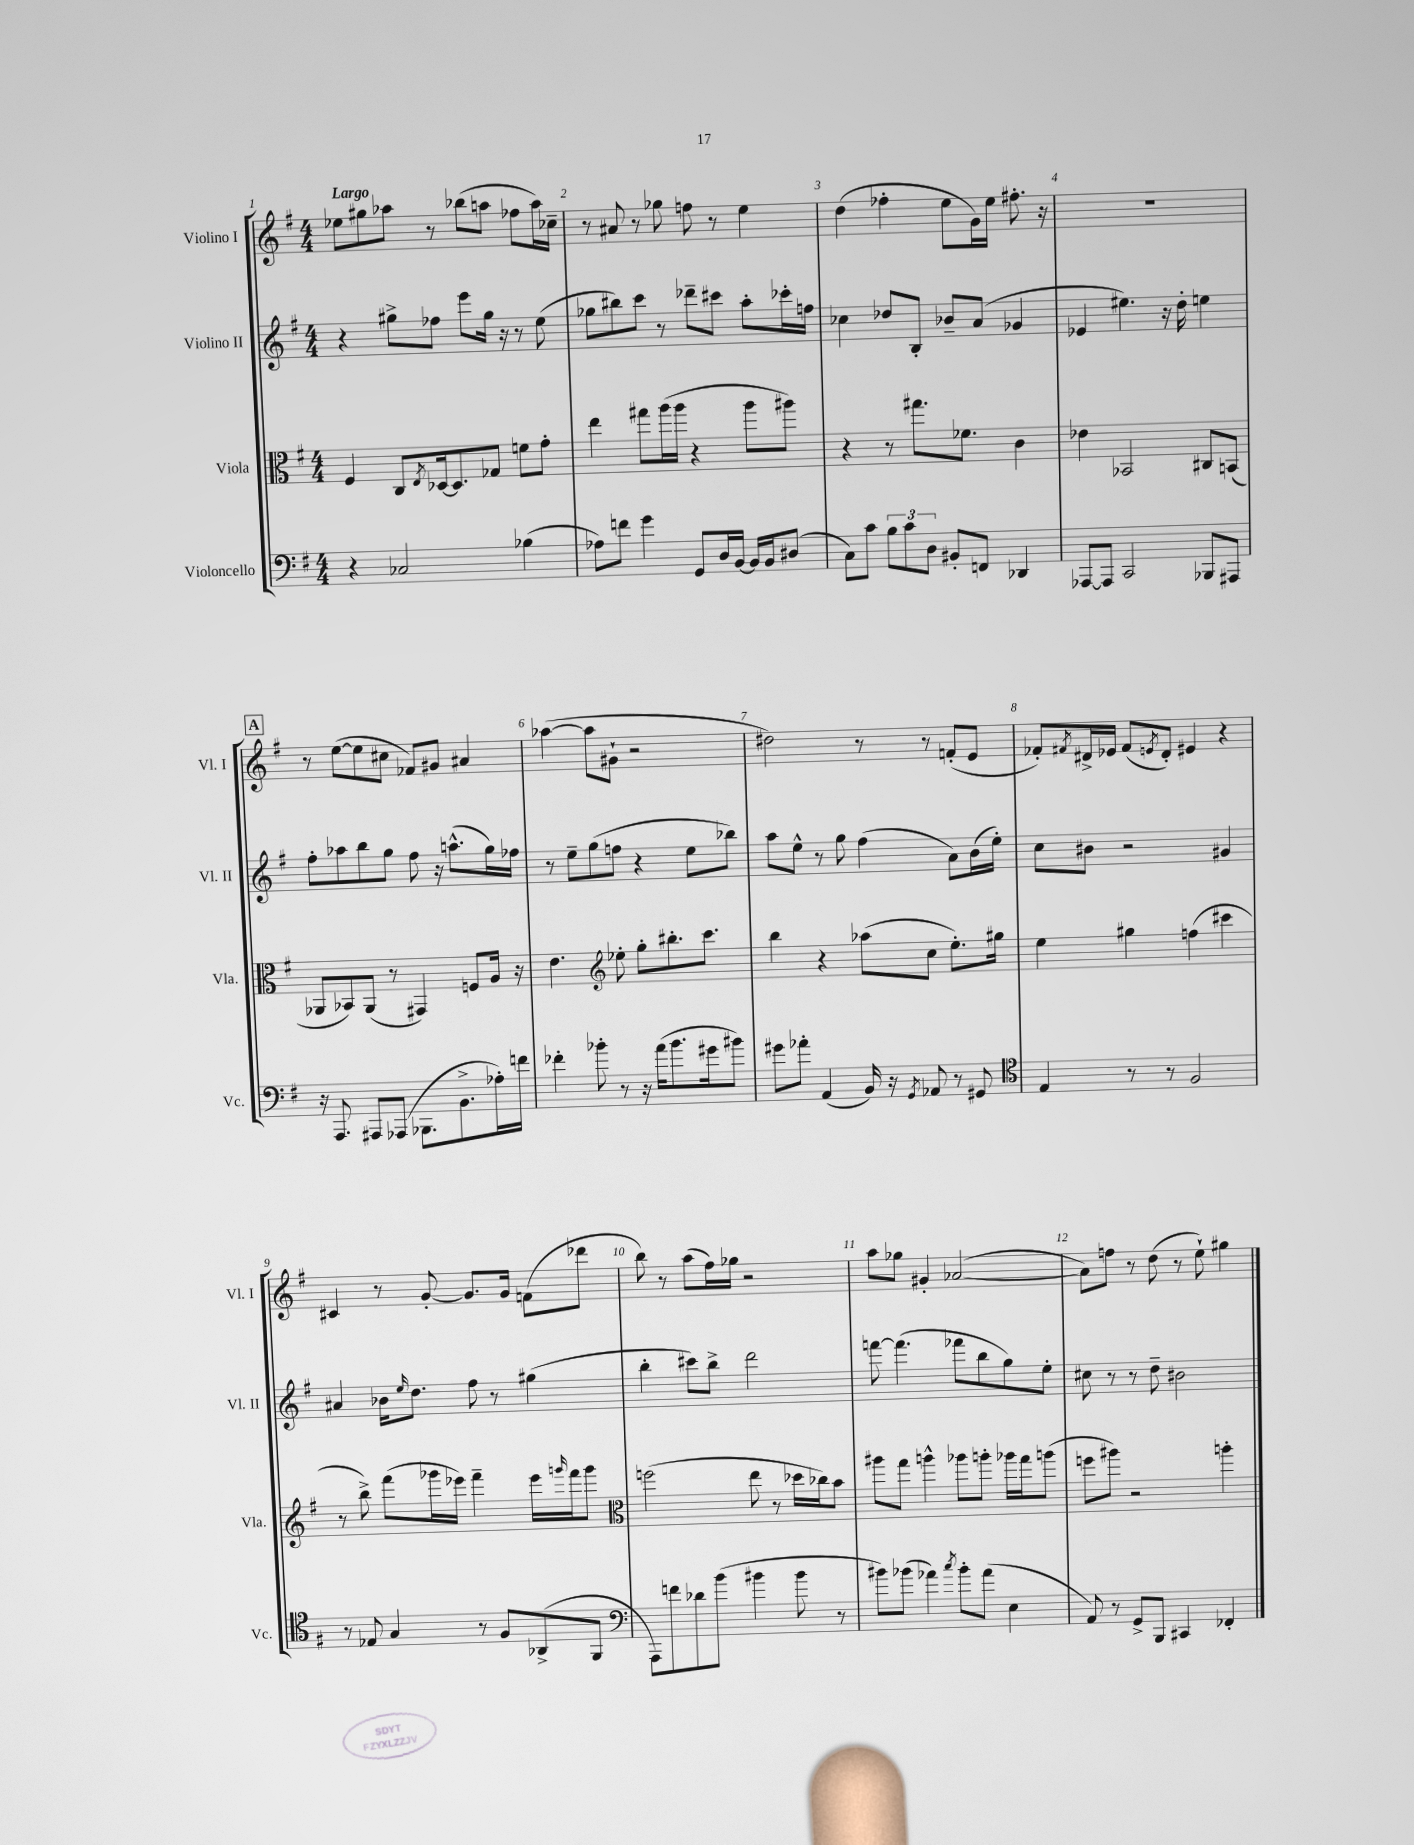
<<
\new StaffGroup <<
\new Staff = "s0" \with { instrumentName = "Violino I" shortInstrumentName = "Vl. I" } {
    \clef treble \key g \major \numericTimeSignature \time 4/4 \tempo "Largo"
    ees''8 gis''8 aes''8 r8 bes''8( a''8 fes''8 a''16) ces''16-- |
    r8 ais'8 r8 ges''8 f''8 r8 e''4 |
    d''4( fes''4-. e''8 g'16) e''16 fis''8.-. r16 |
    R1 |
    \mark \markup { \box "A" } r8 e''8~( e''8 cis''8 fes'8) gis'8 ais'4 |
    aes''4~( aes''8 gis'8-! r2 |
    dis''2) r8 r8 f'8-.( e'8 |
    fes'8-.) \acciaccatura { fis'8 } dis'16-> ees'16 fis'8( \acciaccatura { e'8 } dis'8-.) eis'4 r4 |
    cis'4 r8 g'8~-. g'8. g'16 f'8( des'''8 |
    b''8) r8 a''8( fis''16) ges''16 r2 |
    a''8 ges''8 gis'4-. aes'2~( |
    aes'8) f''8 r8 d''8( r8 e''8-!) gis''4 \bar "|." |
}
\new Staff = "s1" \with { instrumentName = "Violino II" shortInstrumentName = "Vl. II" } {
    \clef treble \key g \major \numericTimeSignature \time 4/4
    r4 gis''8-> fes''8 e'''8 gis''16 r16 r8 e''8( |
    ges''8 bis''8) c'''8 r8 des'''8-- cis'''8 a''8-. ces'''16-. f''16 |
    ces''4 des''8 b8-. bes'8-- a'8( ges'4 |
    ees'4 eis''4.) r16 d''16-. e''4 |
    \mark \markup { \box "A" } fis''8-. aes''8 b''8 g''8 fis''8 r16 a''8.-^( g''16) fes''16 |
    r8 e''8-- g''8( f''8 r4 e''8 bes''8) |
    a''8 e''8-^ r8 g''8 fis''4( a'8) b'16( e''16-.) |
    c''8 bis'8 r2 gis'4 |
    ais'4 bes'16 \grace { e''16 } d''8. fis''8 r8 gis''4( |
    b''4-. cis'''8) b''8-> d'''2 |
    f'''8~ f'''4.( fes'''8 b''8 g''8) e''8-. |
    cis''8 r8 r8 d''8-- bis'2 \bar "|." |
}
\new Staff = "s2" \with { instrumentName = "Viola" shortInstrumentName = "Vla." } {
    \clef alto \key g \major \numericTimeSignature \time 4/4
    fis4 c8 \acciaccatura { e8 } des16~ des8. ges8 f'8 g'8-. |
    e''4 gis''8 a''16( a''16 r4 a''8 ais''8) |
    r4 r8 gis''8. fes'8. c'4 |
    ees'4 bes,2 cis8 b,8( |
    \mark \markup { \box "A" } aes,8 bes,8) aes,8( r8 gis,4) f8 a16 r16 |
    e'4. \clef treble ees''8-. g''8-. bis''8.-. c'''8. |
    b''4 r4 aes''8( c''8 e''8.-.) gis''16 |
    e''4 gis''4 f''4( cis'''4 |
    r8 b''8->) fis'''8( ges'''16 ees'''16) fis'''4-- ees'''16 \grace { g'''16 } fis'''16 g'''8 |
    \clef alto f''2( e''8 r8 des''16 ces''16) b'8 |
    ais''8 g''8 a''4-^ aes''8 a''8-. aes''16 g''16 a''8( |
    f''8 ais''8) r2 a''4-. \bar "|." |
}
\new Staff = "s3" \with { instrumentName = "Violoncello" shortInstrumentName = "Vc." } {
    \clef bass \key g \major \numericTimeSignature \time 4/4
    r4 ces2 bes4( |
    aes8) f'8 g'4 g,8 d16 b,16~ b,16 b,16 dis8( |
    c8) c'8 \tuplet 3/2 { b8 c'8 d8 } bis,8-. f,8 des,4 |
    aes,,8~ aes,,8 c,2 bes,,8 ais,,8 |
    \mark \markup { \box "A" } r16 a,,8. ais,,8 aes,,8( bes,,8. b,8.-> aes16-.) f'16 |
    fes'4-. bes'8-. r8 r16 a'16( bes'8. gis'16 bis'8) |
    gis'8 aes'8-. a,4( b,16) r16 \acciaccatura { g,8 } aes,8 r8 gis,8 |
    \clef tenor e4 r8 r8 fis2 |
    r8 ees8 g4 r8 fis8 aes,8->( fis,8 |
    \clef bass a,,8) f'8 des'8 b'8( bis'4 bis'8 r8 |
    bis'8) bes'8( aes'4) \acciaccatura { c''8 } bes'8-. aes'8( e4 |
    a,8) r8 g,8-> b,,8 cis,4 fes,4-. \bar "|." |
}
>>
>>
\layout { \context { \Score \override BarNumber.break-visibility = ##(#f #t #t) barNumberVisibility = #all-bar-numbers-visible } }
